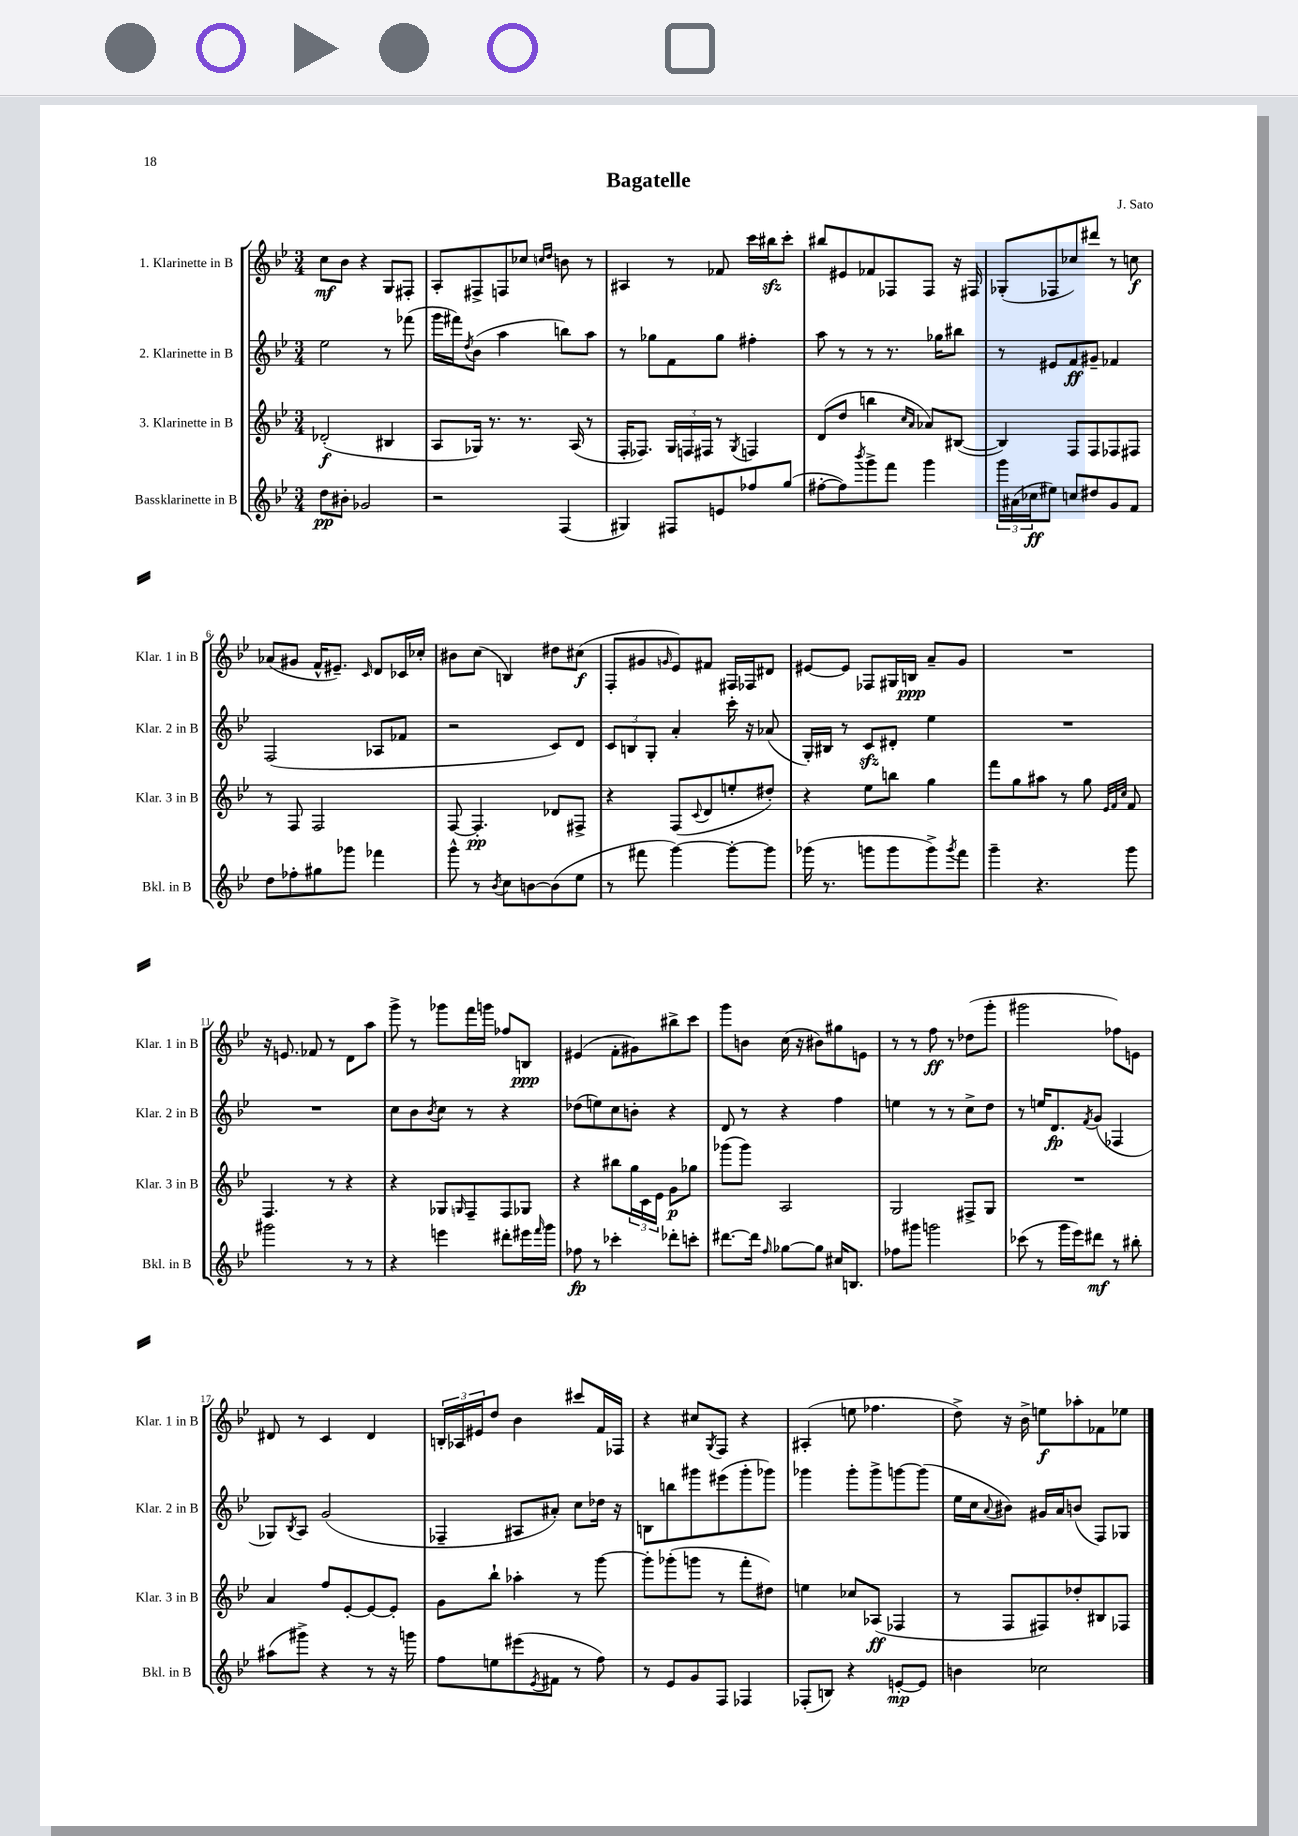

**kern	**dynam	**kern	**dynam	**kern	**dynam	**kern	**dynam
*part4	*part4	*part3	*part3	*part2	*part2	*part1	*part1
*staff4	*staff4	*staff3	*staff3	*staff2	*staff2	*staff1	*staff1
*I"Bassklarinette in B	*	*I"3. Klarinette in B	*	*I"2. Klarinette in B	*	*I"1. Klarinette in B	*
*I'Bkl. in B	*	*I'Klar. 3 in B	*	*I'Klar. 2 in B	*	*I'Klar. 1 in B	*
*clefG2	*	*clefG2	*	*clefG2	*	*clefG2	*
*k[b-e-]	*	*k[b-e-]	*	*k[b-e-]	*	*k[b-e-]	*
*M3/4	*	*M3/4	*	*M3/4	*	*M3/4	*
=1	=1	=1	=1	=1	=1	=1	=1
8dd\L	pp	(2d-X'/	f	2ee-\	.	8cc\L	mf
8b#X'\J	.	.	.	.	.	8b-\J	.
2g-X/	.	.	.	.	.	4r	.
.	.	4B#X/	.	8r	.	8G/L	.
.	.	.	.	(8fff-X\	.	8F#X'/J	.
=2	=2	=2	=2	=2	=2	=2	=2
2r	.	8A/L	.	16ggg\LL	.	8A'/L	.
.	.	.	.	16fff#X\J)	.	.	.
.	.	.	.	8qdd/	.	.	.
.	.	16G-X/Jk)	.	(8b-\J	.	8F#X^/	.
.	.	8.r	.	.	.	.	.
.	.	.	.	4aa\	.	8Fn/	.
.	.	8.r	.	.	.	8cc-X/J	.
.	.	.	.	.	.	16qqccn/LL	.
.	.	.	.	.	.	16qqdd/JJ	.
(4F/	.	.	.	8bbn\L)	.	8bn\	.
.	.	(16A/	.	.	.	.	.
.	.	8r	.	8aa\J	.	8r	.
=3	=3	=3	=3	=3	=3	=3	=3
4G#X/)	.	16F'/KL	.	8r	.	4A#X/	.
.	.	8.F-X/J)	.	.	.	.	.
.	.	.	.	8gg-X\L	.	.	.
8F#X/L	.	24G/LL	.	8f\	.	8r	.
.	.	24Fn/	.	.	.	.	.
.	.	24F#X/JJ	.	.	.	.	.
8en/	.	8r	.	8gg-\J	.	8f-X/	.
.	.	8qG/	.	.	.	.	.
8ff-X/	.	4Fn/	.	4ff#X'\	.	16ccc\LL	.
.	.	.	.	.	.	16bb#Xzz\J	.
(8gg/J	.	.	.	.	.	8ccc'\J	.
=4	=4	=4	=4	=4	=4	=4	=4
[8ff#X'\L	.	(8d/L	.	8aa\	.	8bb#X/L	.
8ff#\])	.	8dd/J	.	8r	.	8e#X/	.
8qbbb-/	.	.	.	.	.	.	.
8ggg^\	.	4bbn\	.	8r	.	8f-X/	.
8fff\J	.	.	.	8.r	.	8F-X/	.
.	.	16qqcc/LL	.	.	.	.	.
.	.	16qqa/JJ	.	.	.	.	.
4ggg\	.	8a-X/L)	.	.	.	8F-/J	.
.	.	.	.	16gg-X\KL	.	.	.
.	.	([8B#X/J	.	8bb#X\J	.	16r	.
.	.	.	.	.	.	16F#X/	.
=5	=5	=5	=5	=5	=5	=5	=5
24ggg\LL	.	4B#/])	.	8r	.	(8G-X'/L	.
(24a#X\	.	.	.	.	.	.	.
24cc-X\J	ff	.	.	.	.	.	.
8ee#X\J)	.	.	.	8e#X/L	.	8F-X/	.
8ccn/L	.	8F/L	.	8f/	ff	8cc-X/)	.
8dd#X/	.	8F/	.	8g#X~/J	.	8ddd#X/J	.
8g/	.	8F-X/	.	4f-X/	.	8r	.
8f/J	.	8F#X/J	.	.	.	8ccn\	f
!!LO:LB:g=z
=6	=6	=6	=6	=6	=6	=6	=6
8dd\L	.	8r	.	(2F/	.	(8a-X/L	.
8ff-X'\	.	8F/	.	.	.	8g#X/J	.
8gg#X\	.	2F/	.	.	.	16f^^/KL	.
.	.	.	.	.	.	8.e#X~/J)	.
8ggg-X\J	.	.	.	.	.	.	.
.	.	.	.	.	.	16qqc/	.
4fff-X\	.	.	.	8A-X/L	.	8d/L	.
.	.	.	.	8f-X/J	.	16c-X/L	.
.	.	.	.	.	.	16cc-X'/JJ	.
=7	=7	=7	=7	=7	=7	=7	=7
8ggg^^\	.	[8F/	.	2r	.	8b#X\L	.
8r	.	4.F'/]	pp	.	.	(8cc\J	.
8qb-/	.	.	.	.	.	.	.
8cc\L	.	.	.	.	.	4Bn/)	.
[8bn\	.	.	.	.	.	.	.
(8b\]	.	8d-X/L	.	8c/L)	.	8dd#X\L	.
8ee-\J	.	8F#X^/J	.	8d/J	.	(8cc#X\J	f
=8	=8	=8	=8	=8	=8	=8	=8
8r	.	4r	.	12c/L	.	8F'/L	.
.	.	.	.	12Bn/	.	.	.
8fff#X\	.	.	.	.	.	8g#X/	.
.	.	.	.	12G'/J	.	.	.
.	.	.	.	.	.	16qqgn/	.
[4ggg\)	.	(8F/L	.	4a'/	.	8e-/)	.
.	.	8qqc/	.	.	.	.	.
.	.	8d/	.	.	.	8f#X/J	.
8ggg'\L_	.	8een'/	.	16ccc'\	.	16F#X/LL	.
.	.	.	.	16r	.	16F-X/J	.
8ggg\J]	.	8dd#X'/J)	.	(8a-X/	.	8d#X/J	.
=9	=9	=9	=9	=9	=9	=9	=9
(16ggg-X\	.	4r	.	16G'/LL)	.	[8e#X/L	.
8.r	.	.	.	16B#X/JJ	.	.	.
.	.	.	.	8r	.	8e#/J]	.
8gggn\L	.	8ee-\L	.	8czz/L	.	8F-X/L	.
8ggg\	.	8bbn\J	.	8d#X'/J	.	16G#X/L	.
.	.	.	.	.	.	16Bn/JJ	ppp
8ggg^\)	.	4gg\	.	4ee-\	.	8a~/L	.
8qggg/	.	.	.	.	.	.	.
8fff\J	.	.	.	.	.	8g/J	.
=10	=10	=10	=10	=10	=10	=10	=10
4ggg~\	.	8fff\L	.	2.r	.	2.r	.
.	.	8gg\	.	.	.	.	.
4.r	.	8aa#X\J	.	.	.	.	.
.	.	8r	.	.	.	.	.
.	.	8gg\	.	.	.	.	.
.	.	32qqe-/LLL	.	.	.	.	.
.	.	32qqf/	.	.	.	.	.
.	.	32qqcc/JJJ	.	.	.	.	.
8ggg\	.	8f/	.	.	.	.	.
!!LO:LB:g=z
=11	=11	=11	=11	=11	=11	=11	=11
2ggg#X\	.	4.F/	.	2.r	.	16r	.
.	.	.	.	.	.	8.en/	.
.	.	.	.	.	.	8f-X/	.
.	.	8r	.	.	.	8r	.
8r	.	4r	.	.	.	8d\L	.
8r	.	.	.	.	.	8aa\J	.
=12	=12	=12	=12	=12	=12	=12	=12
4r	.	4r	.	8cc\L	.	8ggg^\	.
.	.	.	.	8b-\	.	8r	.
.	.	.	.	8qb-/	.	.	.
4eeen\	.	8G-X/L	.	8cc\J	.	8ggg-X\L	.
.	.	16qqGn/	.	.	.	.	.
.	.	8F~/	.	8r	.	16fff\L	.
.	.	.	.	.	.	16gggn\JJ	.
8ddd#X'\L	.	8F/	.	4r	.	8ff-X/L	.
16eee#X\L	.	8G-X/J	.	.	.	8Bn/J	ppp
16qqfff/	.	.	.	.	.	.	.
16ggg\JJ	.	.	.	.	.	.	.
=13	=13	=13	=13	=13	=13	=13	=13
8ff-X\	fp	4r	.	(8dd-X\L	.	(4e#X/	.
8r	.	.	.	8een\)	.	.	.
4ccc-X'\	.	8bb#X\L	.	8cc\	.	8f'\L	.
.	.	24gg\L	.	8bn'\J	.	8g#X\)	.
.	.	24c\	.	.	.	.	.
.	.	24e-\JJ	.	.	.	.	.
8ddd-X'\L	.	8g\L	p	4r	.	8bb#X^\	.
8cccn'\J	.	8gg-X\J	.	.	.	8ccc\J	.
=14	=14	=14	=14	=14	=14	=14	=14
[8.ddd#X\L	.	(8ggg-X\L	.	8d/	.	8ggg\L	.
.	.	8ggg-\J)	.	8r	.	8bn\J	.
16ddd#\Jk]	.	.	.	.	.	.	.
16qqff/	.	.	.	.	.	.	.
[8gg-X\L	.	2A/	.	4r	.	(16cc\	.
.	.	.	.	.	.	16r	.
8gg-\J]	.	.	.	.	.	8b#X\L)	.
16cc#X/KL	.	.	.	4ff\	.	8gg#X\	.
8.Bn/J	.	.	.	.	.	.	.
.	.	.	.	.	.	8en\J	.
=15	=15	=15	=15	=15	=15	=15	=15
8ff-X\L	.	2G/	.	4een\	.	8r	.
8ggg#X\J	.	.	.	.	.	8r	.
2gggn\	.	.	.	8r	.	8ff\	ff
.	.	.	.	8r	.	8r	.
.	.	8F#X^/L	.	8cc^\L	.	(8dd-X\L	.
.	.	8G/J	.	8dd\J	.	8ggg'\J	.
=16	=16	=16	=16	=16	=16	=16	=16
(8ccc-X\	.	2.r	.	8r	.	2ggg#X\	.
8r	.	.	.	16een/KL	.	.	.
.	.	.	.	8.d/	fp	.	.
16ggg\LL	.	.	.	.	.	.	.
16eee-\J)	.	.	.	.	.	.	.
.	.	.	.	8qf/	.	.	.
8ddd#X\J	mf	.	.	(8g/J	.	.	.
8r	.	.	.	4F-X/	.	8ff-X\L)	.
8bb#X'\	.	.	.	.	.	8en\J	.
!!LO:LB:g=z
=17	=17	=17	=17	=17	=17	=17	=17
(8aa#X\L	.	4a/	.	8G-X/L)	.	8d#X/	.
.	.	.	.	8qB-/	.	.	.
8ggg#X^\J)	.	.	.	8A/J	.	8r	.
4r	.	8ff/L	.	(2g/	.	4c/	.
.	.	[8e-'/	.	.	.	.	.
8r	.	8e-/_	.	.	.	4d#/	.
16r	.	8e-'/J]	.	.	.	.	.
16gggn\	.	.	.	.	.	.	.
=18	=18	=18	=18	=18	=18	=18	=18
8ff\L	.	8g\L	.	4F-X~/	.	24Bn'/LL	.
.	.	.	.	.	.	24A-X/	.
.	.	.	.	.	.	24e#X/J	.
8een\	.	8bb-`\J	.	.	.	8dd/J	.
(8eee#X\	.	4aa-X'\	.	8A#X/L	.	4b-\	.
8qe-/	.	.	.	.	.	.	.
8f#X\J	.	.	.	8a#X'/J)	.	.	.
8r	.	8r	.	8cc\L	.	8ccc#X/L	.
8ff\)	.	[8ggg\	.	16dd-X\Jk	.	16f/L	.
.	.	.	.	16r	.	16F-X/JJ	.
=19	=19	=19	=19	=19	=19	=19	=19
8r	.	8ggg'\L]	.	8Bn\L	.	4r	.
8e-/L	.	(8ggg-X'\	.	8bbn\	.	.	.
8g/	.	8gggn\J	.	8ggg#X\	.	8cc#X/L	.
.	.	.	.	.	.	8qG/	.
8F/J	.	8r	.	(8eee#X\	.	8F/J	.
4F-X/	.	8fff'\L	.	8ggg#'\	.	4r	.
.	.	8dd#X\J)	.	8ggg-X\J)	.	.	.
=20	=20	=20	=20	=20	=20	=20	=20
(8F-X'/L	.	4een\	.	4ggg-X\	.	(4A#X'/	.
8Bn/J)	.	.	.	.	.	.	.
4r	.	8cc-X/L	.	8ggg-'\L	.	8een\	.
.	.	(8A-X/J	ff	8ggg-^\	.	4.ff-X\	.
[8en'/L	mp	4F-X/	.	[8gggn\	.	.	.
8e/J]	.	.	.	(8ggg\J]	.	.	.
=21	=21	=21	=21	=21	=21	=21	=21
4bn\	.	8r	.	16ee-\LL	.	8dd^\)	.
.	.	.	.	16cc\J	.	.	.
.	.	.	.	8qqa/	.	.	.
.	.	8F/L	.	8b#X\J)	.	16r	.
.	.	.	.	.	.	16b-^\	.
2cc-X\	.	8F#X/)	.	16g#X/LL	.	8een\L	f
.	.	.	.	16a/J	.	.	.
.	.	8dd-X'/	.	(8bn/J	.	8aa-X'\	.
.	.	8B#X/	.	8F/L)	.	8f-X\	.
.	.	8F-X/J	.	8G-X/J	.	8ee-X\J	.
==	==	==	==	==	==	==	==
*-	*-	*-	*-	*-	*-	*-	*-
